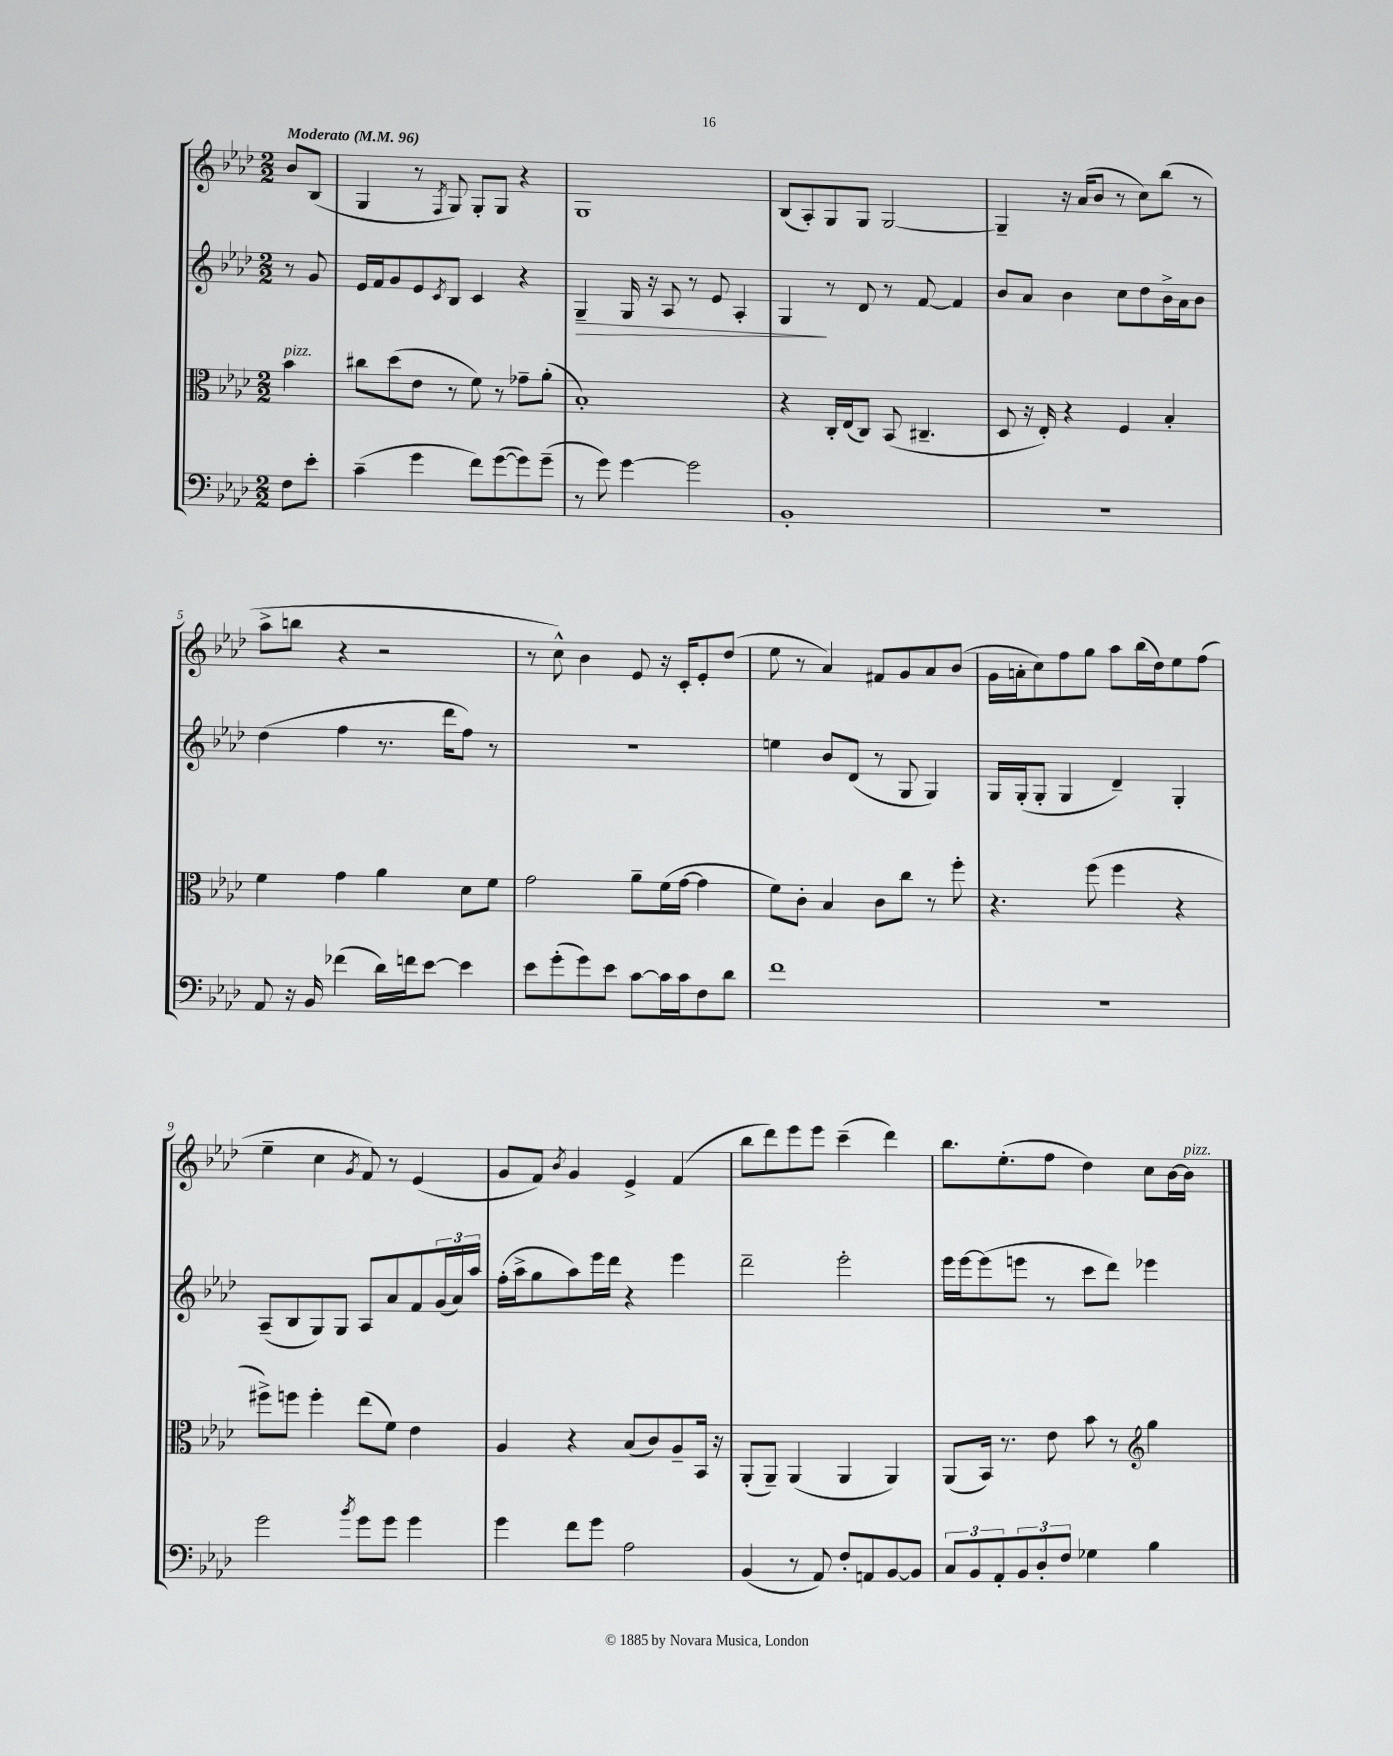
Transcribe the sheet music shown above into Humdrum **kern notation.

**kern	**kern	**kern	**kern
*staff4	*staff3	*staff2	*staff1
*clefF4	*clefC3	*clefG2	*clefG2
*k[b-e-a-d-]	*k[b-e-a-d-]	*k[b-e-a-d-]	*k[b-e-a-d-]
*M2/2	*M2/2	*M2/2	*M2/2
*MM96	*MM96	*MM96	*MM96
8F	4b-	8r	8b-
8e-'	.	8g	(8B-
=	=	=	=
(4c~	8cc#	16e-	4G
.	.	16f	.
.	(8dd-	8g	.
4g	8e-	8e-	8r
.	.	8qc	8qF
.	8r	8B-	8G)
8f)	8f)	4c	8G'
([8g	8r	.	8G
8g])	8g-~	4r	4r
(8g~	(8a-'	.	.
=	=	=	=
8r	1B-')	4G~	1G
8g)	.	.	.
[4g	.	16G	.
.	.	16r	.
.	.	8A-	.
2g]	.	8r	.
.	.	8e-	.
.	.	4A-'	.
=	=	=	=
1BB-'	4r	4G	(8B-
.	.	.	8A-')
.	16C'	8r	8G
.	(16E-	.	.
.	8C)	8d-	8G
.	(8BB-	8r	[2G
.	4.C#~	[8f	.
.	.	4f]	.
=	=	=	=
1r	8D-	8b-	4G~]
.	16r	8a-	.
.	16E-')	.	.
.	4r	4b-	16r
.	.	.	(16a-
.	.	.	8b-
.	4F	8cc	8r
.	.	8dd-	8cc)
.	4B-'	16b-^	(8bb-
.	.	16a-	.
.	.	8b-	8r
=	=	=	=
8AA-	4f	(4dd-	8aa-^
16r	.	.	8bb
16BB-	.	.	.
(4f-	4g	4ff	4r
16d-)	4a-	8.r	2r
16f	.	.	.
[8e-	.	.	.
.	.	16ddd-	.
4e-]	8d-	8ff)	.
.	8f	8r	.
=	=	=	=
8e-	2g	1r	8r
(8g'	.	.	8cc^^)
8g)	.	.	4b-
8e-	.	.	.
[8c	8a-~	.	8e-
16c]	(16f	.	16r
16c	[16g	.	16c'
8F	4g]	.	8e-'
8d-	.	.	(8dd-
=	=	=	=
1f	8f)	4ee	8ee-
.	8c'	.	8r
.	4B-	8b-	4a-)
.	.	(8d-	.
.	8c	8r	8f#
.	8cc	8G	8g
.	8r	4G)	8a-
.	8ff'	.	(8b-
=	=	=	=
1r	4.r	16G	16g
.	.	(16G'	16a'
.	.	8G'	8cc)
.	.	4G	8ff
.	(8ff	.	8gg
.	4ff	4d-~)	8aa-
.	.	.	(16bb-
.	.	.	16dd-)
.	4r	4G'	8ee-
.	.	.	(8ff
=	=	=	=
2g	8ff#^)	(8A-~	4ee-~
.	8ff	8B-	.
.	4ff'	8G)	4cc
.	.	8G	.
8qb-	.	.	8qg
8g	(8ee-	8A-	8f)
8g	8f)	8a-	8r
4g	4e-	8f	(4e-
.	.	(24g	.
.	.	24a-)	.
.	.	24aa-	.
=	=	=	=
4g	4A-	(16ff'	8g
.	.	16aa-^	.
.	.	8gg	8f)
.	.	.	8qb-
8f	4r	8aa-)	4g
8g	.	16eee-	.
.	.	16ddd-	.
2A-	(8B-	4r	4e-^
.	8c)	.	.
.	8A-~	4eee-	(4f
.	16BB-	.	.
.	16r	.	.
=	=	=	=
(4BB-	(8AA-'	2ddd-~	8bb-
.	8AA-~)	.	8ddd-)
8r	(4AA-	.	8eee-
8AA-)	.	.	8eee-
8F'	4AA-	2eee-'	(4ccc~
8AA	.	.	.
[8BB-	4AA-)	.	4ddd-)
8BB-]	.	.	.
=	=	=	=
12C	(8AA-	16eee-	8.bb-
.	.	[16eee-	.
12BB-	.	.	.
.	16BB-)	(8eee-]	.
12AA-'	.	.	.
.	8.r	.	(8.ee-'
12BB-	.	8eee	.
12D-'	.	.	.
.	8e-	8r	8ff
12F	.	.	.
4G-	8b-	8ccc	4dd-)
.	8r	8ddd-)	.
*	*clefG2	*	*
4B-	4gg	4eee-	8cc
.	.	.	[16b-
.	.	.	16b-]
==	==	==	==
*-	*-	*-	*-
